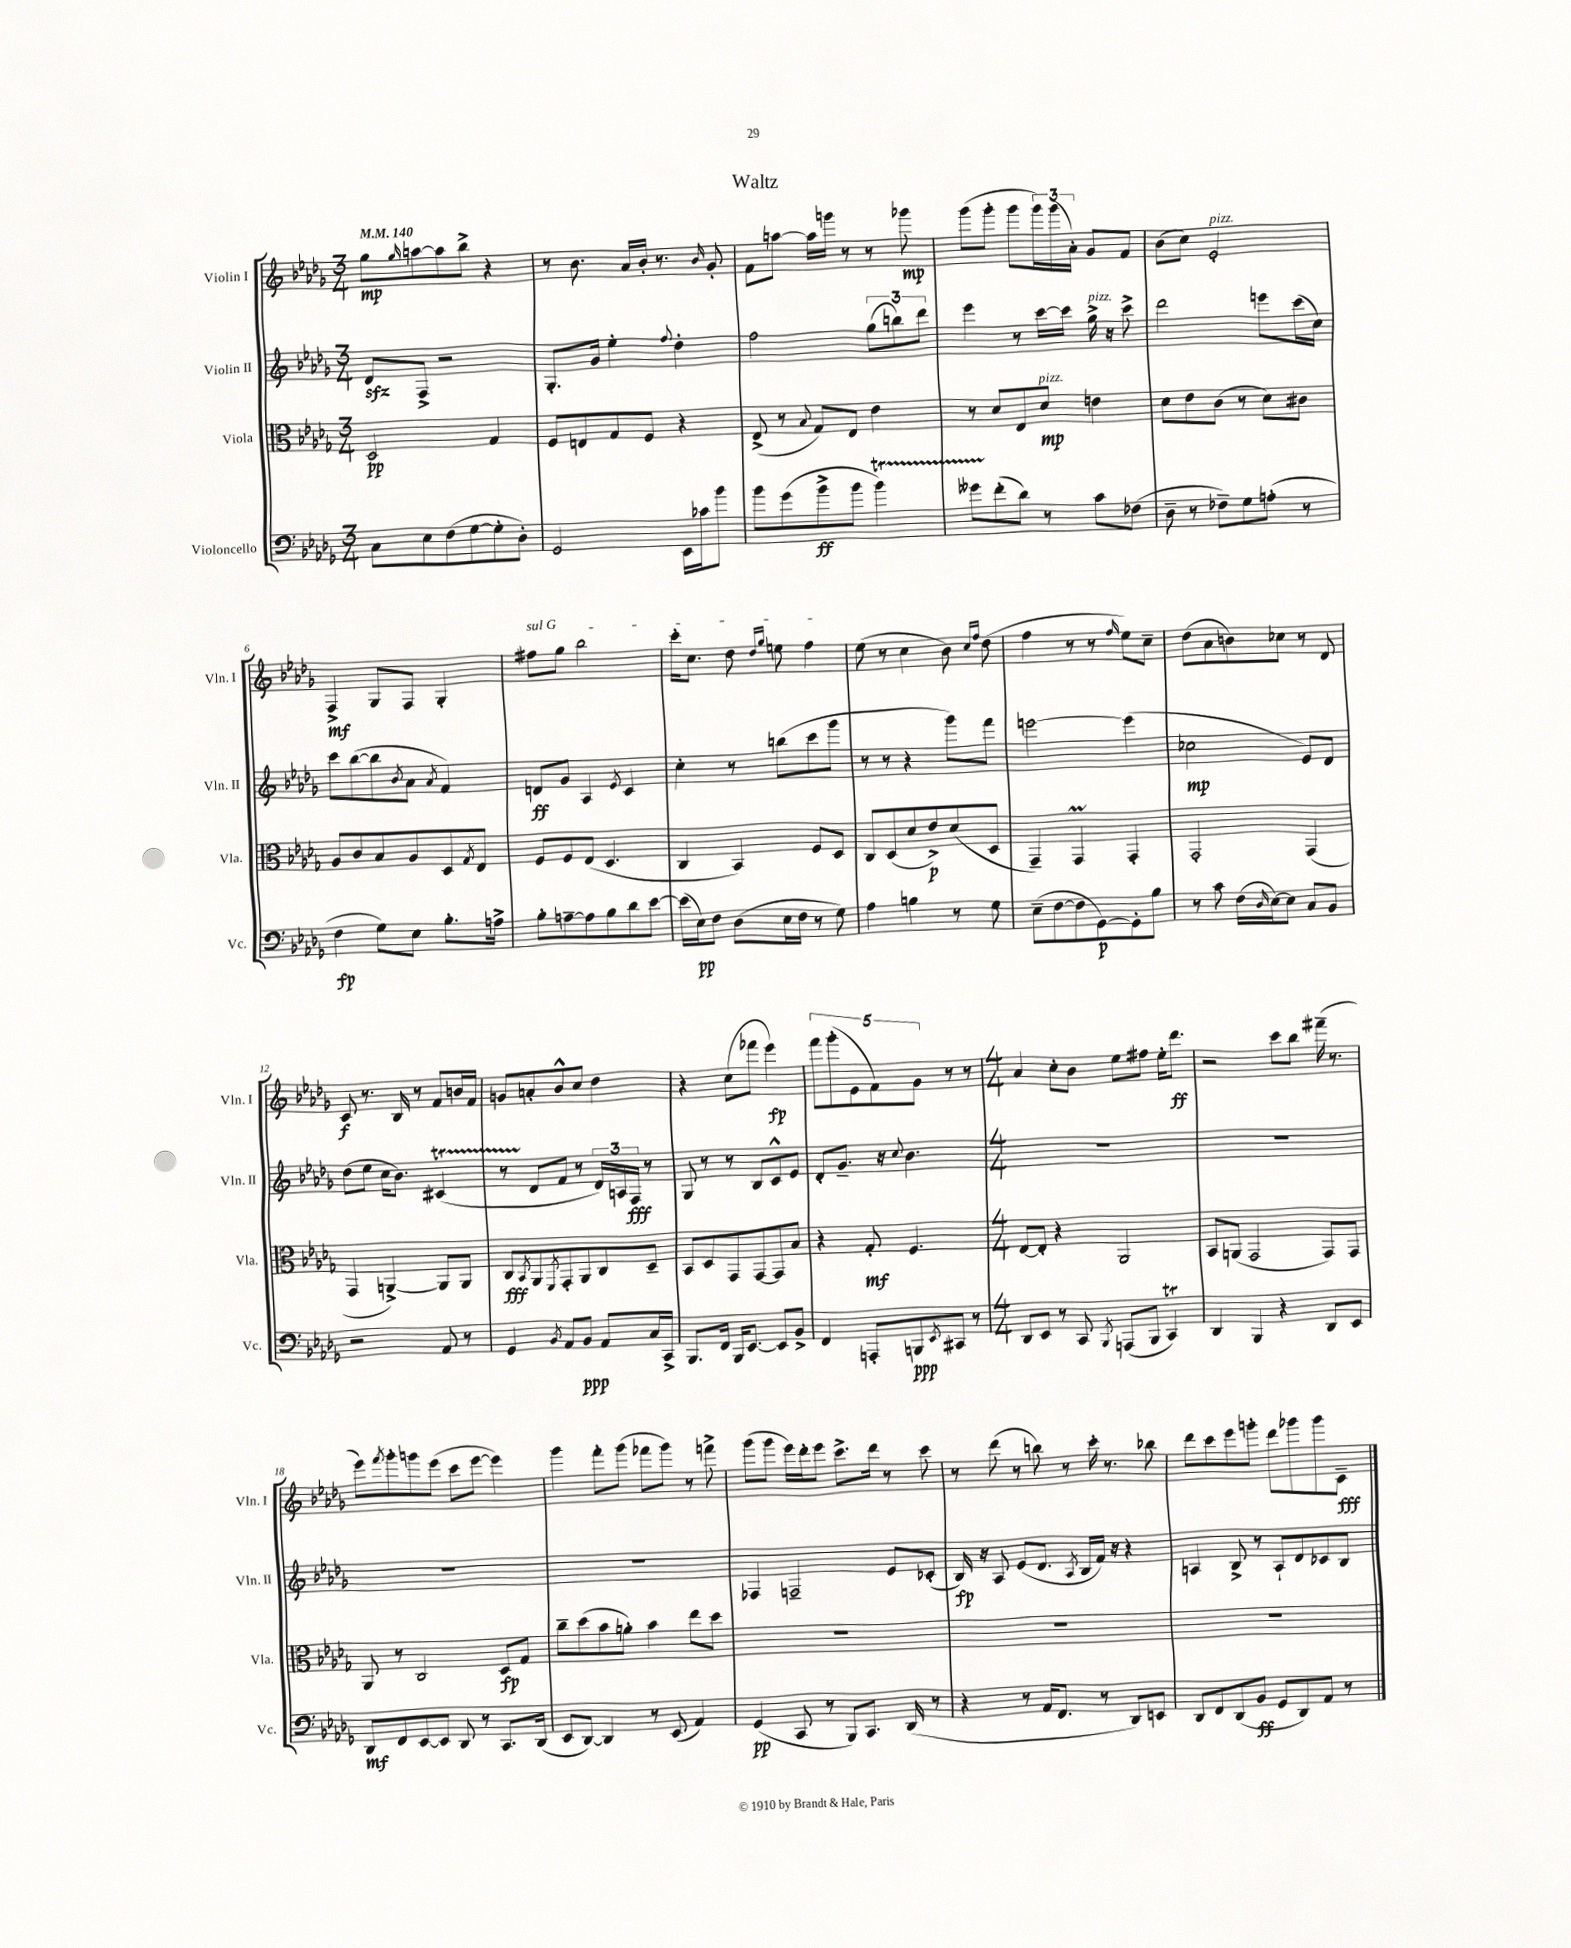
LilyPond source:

\header { title = "Waltz" }
<<
\new StaffGroup <<
\new Staff = "s0" \with { instrumentName = "Violin I" shortInstrumentName = "Vln. I" } {
    \clef treble \key des \major \numericTimeSignature \time 3/4 \tempo 4 = 140
    ges''8\mp \grace { ges''16 } a''8~ a''8 bes''8-> r4 |
    r8 bes'8. aes'16 bes'16-. r8. \grace { bes'16 } ges'8-. |
    f'8 a''8~ a''16 g'''16 r8 r8 ges'''8\mp |
    ges'''8( ges'''8-. ges'''8 \tuplet 3/2 { ges'''16) ges'''16( aes'16-.) } ges'8 f'8 |
    bes'8( c''8) ees'2-.^\markup { \italic "pizz." } |
    f4->\mf ges8 f8 ges4-. |
    \once \override TextSpanner.bound-details.left.text = \markup { \italic "sul G" } fis''8\startTextSpan ges''8 bes''2 |
    c'''16-. c''8. des''8 \grace { des''16 ges''16 } e''8 f''4\stopTextSpan |
    ees''8( r8 c''4 bes'8) \grace { c''16 f''16 } des''8( |
    f''4 r8 r8 \grace { f''16 } ees''8) c''8-- |
    des''8( aes'8 b'8) ces''8 r8 des'8 |
    c'8\f r8. bes16 r8 f'8 b'16 f'16 |
    g'8 a'8-. bes'8-^ c''8 des''4 |
    r4 c''8( fes'''8 ees'''4\fp) |
    \tuplet 5/4 { f'''8 ges'''8-.( ees'8 f'8) ges'8 } r8 r8 |
    \numericTimeSignature \time 4/4 aes'4 c''8-. bes'8 ees''8 fis''8 ees''16-. des'''8.\ff |
    r2 c'''8 bes''8 fis'''16--( r8. |
    ees'''8) \acciaccatura { f'''8 } ges'''8-. g'''8 ees'''8( c'''8 ees'''8~ ees'''4) |
    ges'''4 f'''8-. ges'''8( fes'''8 ges'''8) r8 f'''8-> |
    ges'''8( ges'''8 ees'''16) des'''16-. ees'''8 c'''8.-> des'''16 r8 c'''8 |
    r8 des'''8( r8 b''8) r8 c'''16-. r8. bes''8 |
    des'''8 c'''8 ees'''8 g'''8-. des'''8 ges'''8 ges'''8 c'8--\fff \bar "|." |
}
\new Staff = "s1" \with { instrumentName = "Violin II" shortInstrumentName = "Vln. II" } {
    \clef treble \key des \major \numericTimeSignature \time 3/4
    des'8\sfz f8-> r2 |
    ges8.-. ges'16 ees''4-. \appoggiatura { f''8 } des''4-. |
    f''2 \tuplet 3/2 { ges''8( b''8) des'''8 } |
    ees'''4 r8 c'''16~ c'''16 ges''16->^\markup { \italic "pizz." } r16 c'''8-> |
    des'''2 e'''8 c'''16( c''16) |
    c'''8 bes''8~( bes''8 \acciaccatura { bes'8 } aes'8 \acciaccatura { aes'8 } f'4) |
    d'8\ff ges'8 aes4 \acciaccatura { ees'8 } c'4 |
    c''4-. r8 b''8( c'''8 ges'''8 |
    r8 r8 r4 ges'''8) f'''8 |
    e'''2~ e'''4( |
    ces''2\mp ees'8) des'8 |
    des''8( ees''8 c''16 bes'8.) cis'4\startTrillSpan( |
    r8 des'8\stopTrillSpan f'8 r8 \tuplet 3/2 { des'16) a16 f16\fff } r8 |
    ges8 r8 r8 bes8 c'8-^ ees'8 |
    des'8-. ges'8.-- r16 \appoggiatura { c''8 } bes'4. |
    \numericTimeSignature \time 4/4 R1 |
    R1 |
    R1 |
    R1 |
    fes4 f2-- ees'8 ces'8-.( |
    bes16\fp) r16 aes8 ees'8( des'8. \acciaccatura { aes8 } bes16 f'16) r16 r4 |
    a4 bes8-> r8 a8-! des'8 ces'8 bes8 \bar "|." |
}
\new Staff = "s2" \with { instrumentName = "Viola" shortInstrumentName = "Vla." } {
    \clef alto \key des \major \numericTimeSignature \time 3/4
    des2\pp ges4 |
    f8 e8 ges8 f8 r4 |
    ees8->( r8 \appoggiatura { bes8 } ges8) ees8 ees'4 |
    r8 des'8 ees8 des'8\mp^\markup { \italic "pizz." } e'4 |
    des'8 ees'8 c'8( r8 des'8) cis'8 |
    aes8 c'8 bes8 aes8 des8 \acciaccatura { ges8 } ees8 |
    f8 f8 ees8( des4. |
    c4 bes,4) f8 des8 |
    c8 des8( des'8 ees'8->\p) des'8( des8 |
    ges,4--) ges,4\prall ges,4-. |
    ges,2-. ges,4( |
    ges,4 a,4~->) a,8 a,8 |
    c8\fff \acciaccatura { bes,8 } aes,8 \acciaccatura { f,8 } ges,8-. aes,8 c8 des8-- |
    bes,8 des8 ges,8 ges,8~ ges,8 bes8 |
    r4 ges8-.\mf f4. |
    \numericTimeSignature \time 4/4 ees8~ ees8-. r4 aes,2 |
    bes,8 a,8( ges,2 ges,8) ges,8 |
    aes,8 r8 c2 des8\fp ges8 |
    c''8-- des''8( bes'8 a'8-.) bes'4 ees''8 des''8 |
    R1 |
    R1 |
    R1 \bar "|." |
}
\new Staff = "s3" \with { instrumentName = "Violoncello" shortInstrumentName = "Vc." } {
    \clef bass \key des \major \numericTimeSignature \time 3/4
    c8 ees8 f8( ges8~ ges8-. des8-.) |
    ges,2 ees,16 ces'16 bes'8 |
    bes'8 ges'8( bes'8->\ff bes'8 bes'4\startTrillSpan) |
    geses'8 f'8-.\stopTrillSpan( des'8) r8 c'8 fes8( |
    des8-- r8 fes8--) ges8 a8-.( r8 |
    f4\fp ges8) ees8 bes8.-. a16-> |
    bes8-. a8~-- a8 bes8 des'8 ees'8~ |
    ees'16( ees16\pp) f8 des8( ees16 f16 r8 ges8) |
    aes4 b4 r8 ges8 |
    ees8--( f8~ f8 ges,8~\p) ges,8-. bes8 |
    r8 c'8 f16( \grace { des16 } ees16~) ees8 c8 bes,8 |
    r2 aes,8 r8 |
    ges,4 \acciaccatura { bes,8 } aes,8 bes,8\ppp aes,8 c16 c,16-> |
    bes,,8. f,16 bes,,16 ees,8.~ ees,8 bes,8-> |
    f,4 a,,8-. b,,8\ppp \acciaccatura { ees,8 } cis,8 r8 |
    \numericTimeSignature \time 4/4 des,8 ees,8 r8 c,8 \acciaccatura { bes,,8 } a,,8( bes,,8 c,4\trill) |
    des,4 bes,,4 r4 des,8 ees,8 |
    des,8\mf f,8 ees,8~ ees,8 des,8 r8 c,8. des,16( |
    ees,8 des,8~) des,4 r8 ees,8( aes,4) |
    ges,4\pp( c,8 r8 bes,,8) c,8. des,16( r8 |
    r4 r8 aes,16 f,8. r8 des,8) e,8 |
    des,8 f,8 des,8( bes,8\ff ges,8 des,8) aes,8 r8 \bar "|." |
}
>>
>>
